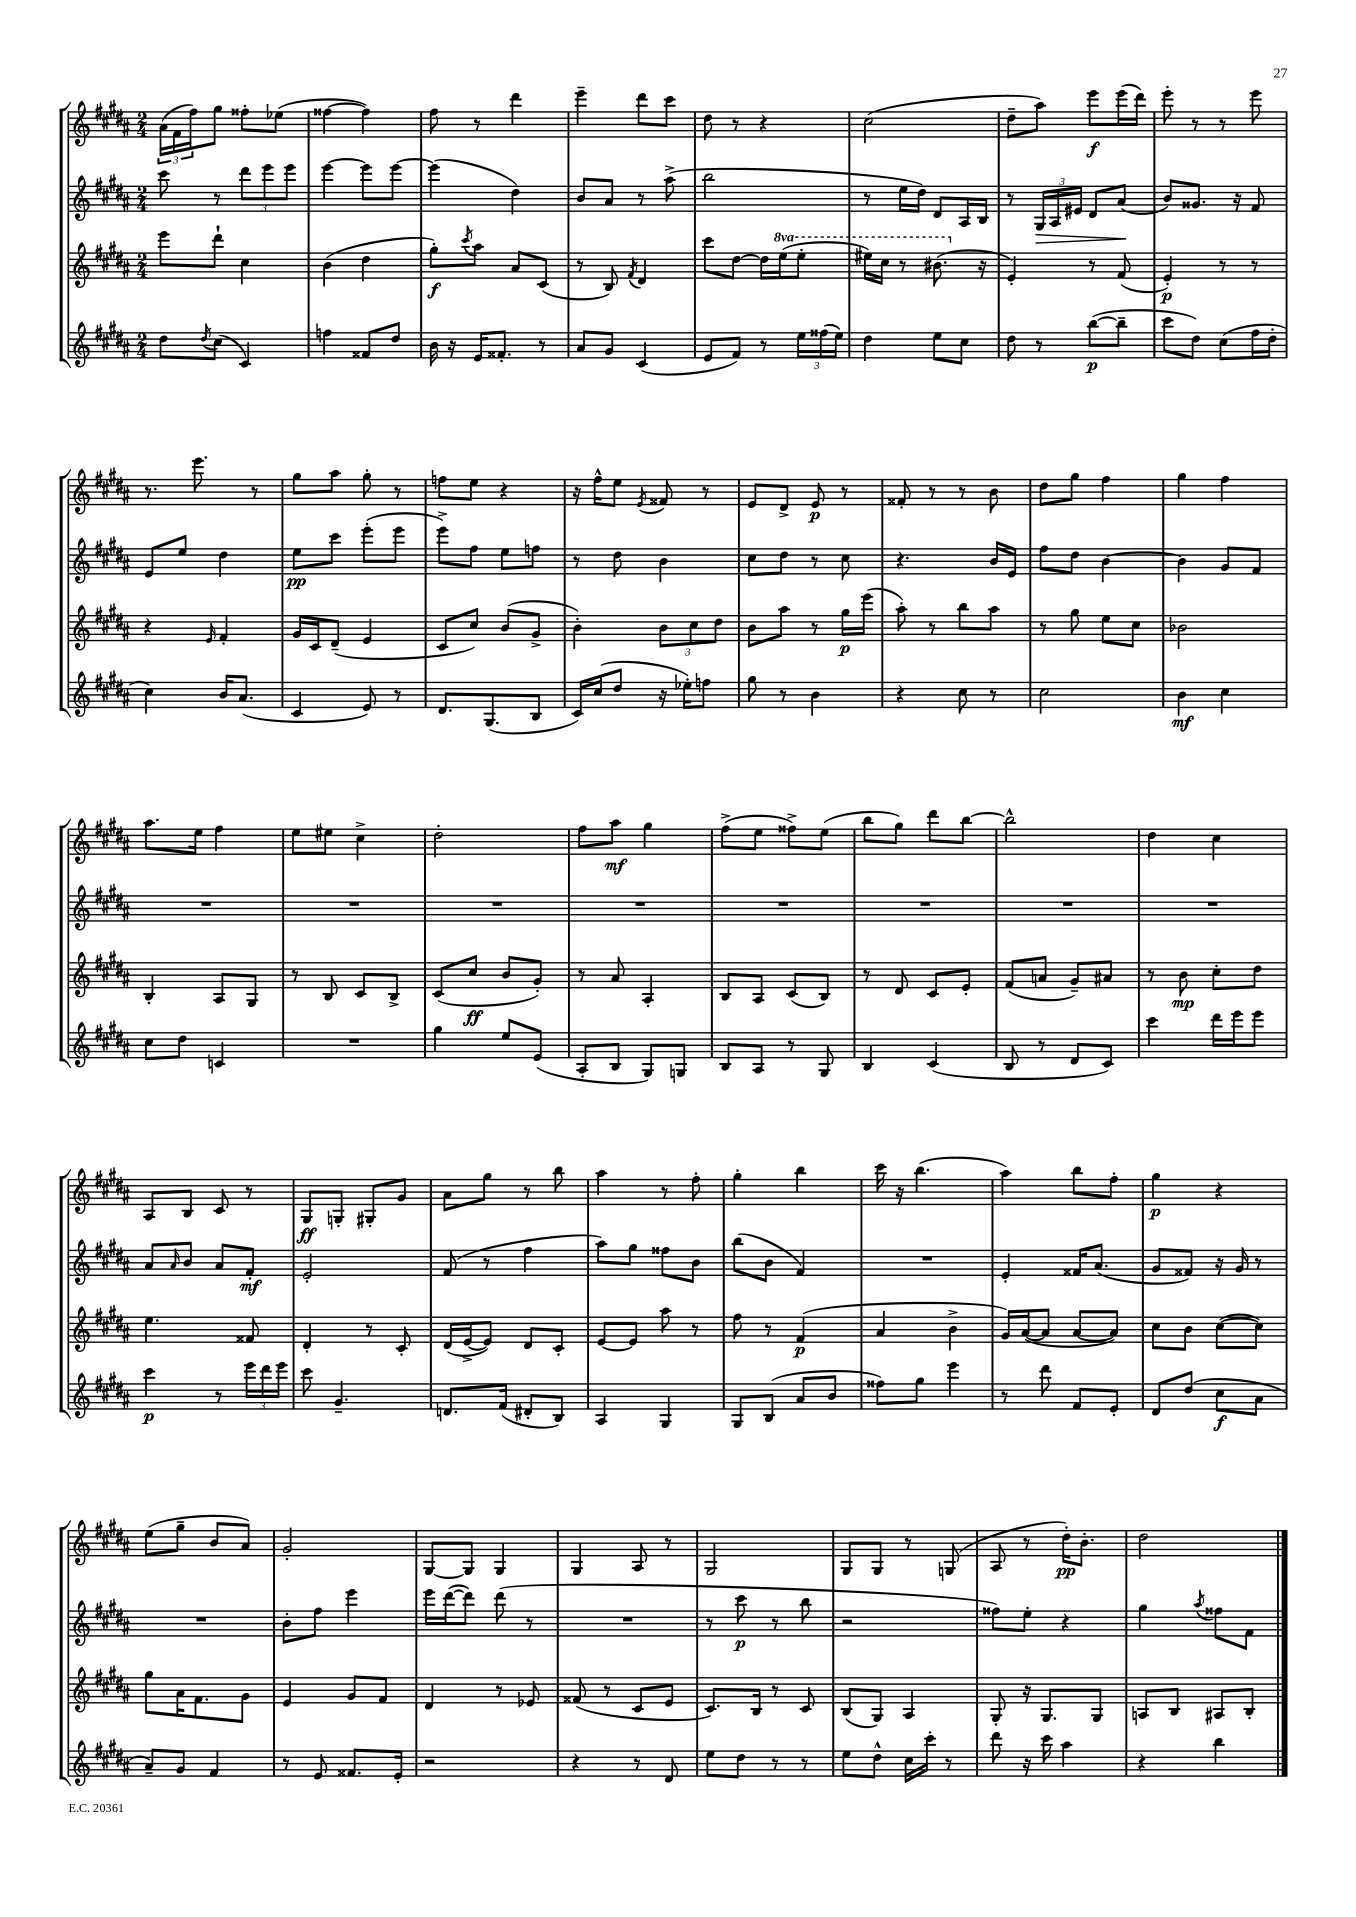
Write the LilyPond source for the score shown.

<<
\new StaffGroup <<
\new Staff = "s0" {
    \clef treble \key b \major \numericTimeSignature \time 2/4
    \tuplet 3/2 { ais'16( fis'16 fis''16) } gis''8 fisis''8-. ees''8( |
    fisis''4~ fisis''4) |
    fis''8 r8 dis'''4 |
    e'''4-- dis'''8 cis'''8 |
    dis''8 r8 r4 |
    cis''2( |
    dis''8-- ais''8) e'''8\f e'''16( dis'''16) |
    e'''8-. r8 r8 e'''8 |
    r8. e'''8. r8 |
    gis''8 ais''8 gis''8-. r8 |
    f''8 e''8 r4 |
    r16 fis''16-^ e''8 \acciaccatura { e'8 } fisis'8 r8 |
    e'8 dis'8-> e'8\p r8 |
    fisis'8-. r8 r8 b'8 |
    dis''8 gis''8 fis''4 |
    gis''4 fis''4 |
    ais''8. e''16 fis''4 |
    e''8 eis''8 cis''4-> |
    dis''2-. |
    fis''8 ais''8\mf gis''4 |
    fis''8->( e''8 fisis''8->) e''8( |
    b''8 gis''8) dis'''8 b''8~ |
    b''2-^ |
    dis''4 cis''4 |
    ais8 b8 cis'8 r8 |
    gis8\ff g8-. gis8-. gis'8 |
    ais'8 gis''8 r8 b''8 |
    ais''4 r8 fis''8-. |
    gis''4-. b''4 |
    cis'''16 r16 b''4.( |
    ais''4) b''8 fis''8-. |
    gis''4\p r4 |
    e''8( gis''8-- b'8 ais'8) |
    gis'2-. |
    gis8~ gis8 gis4 |
    gis4 ais8 r8 |
    gis2 |
    gis8 gis8 r8 g8( |
    ais8 r8 dis''16-.\pp) b'8.-. |
    dis''2 \bar "|." |
}
\new Staff = "s1" {
    \clef treble \key b \major \numericTimeSignature \time 2/4
    cis'''8 r8 \tuplet 3/2 { dis'''8 e'''8 e'''8 } |
    e'''4~ e'''8 e'''8~ |
    e'''4( dis''4) |
    b'8 ais'8 r8 ais''8->( |
    b''2 |
    r8 e''16 dis''16) dis'8 ais16 b16 |
    r8 \tuplet 3/2 { gis16\> ais16 eis'16 } dis'8 ais'8\!( |
    b'8) gisis'8. r16 fis'8 |
    e'8 e''8 dis''4 |
    e''8\pp cis'''8 e'''8-.( e'''8 |
    e'''8->) fis''8 e''8 f''8 |
    r8 dis''8 b'4 |
    cis''8 dis''8 r8 cis''8 |
    r4. b'16 e'16 |
    fis''8 dis''8 b'4~ |
    b'4 gis'8 fis'8 |
    R2 |
    R2 |
    R2 |
    R2 |
    R2 |
    R2 |
    R2 |
    R2 |
    ais'8 \grace { ais'16 } b'8 ais'8 fis'8-.\mf |
    e'2-. |
    fis'8( r8 fis''4 |
    ais''8) gis''8 fisis''8 b'8 |
    b''8( b'8 fis'4) |
    R2 |
    e'4-. fisis'16 ais'8.( |
    gis'8 fisis'8) r16 gis'16 r8 |
    R2 |
    b'8-. fis''8 e'''4 |
    e'''16 dis'''16~( dis'''8) dis'''8( r8 |
    R2 |
    r8 cis'''8\p r8 b''8 |
    r2 |
    fisis''8) e''8-. r4 |
    gis''4 \acciaccatura { ais''8 } fisis''8 fis'8 \bar "|." |
}
\new Staff = "s2" {
    \clef treble \key b \major \numericTimeSignature \time 2/4 \set Staff.ottavationMarkups = #ottavation-simple-ordinals
    e'''8 dis'''8-! cis''4 |
    b'4( dis''4 |
    gis''8-.\f) \acciaccatura { cis'''8 } ais''8 ais'8 cis'8( |
    r8 b8) \acciaccatura { fis'8 } dis'4 |
    cis'''8 dis''8~ dis''16 \ottava #1 e'''16( e'''8-. |
    eis'''16) cis'''16 r8 bis''8.( \ottava #0 r16 |
    e'4-.) r8 fis'8( |
    e'4-.\p) r8 r8 |
    r4 \grace { e'16 } fis'4-. |
    gis'16 cis'16 dis'8--( e'4 |
    cis'8 cis''8) b'8( gis'8-> |
    b'4-.) \tuplet 3/2 { b'8 cis''8 dis''8 } |
    b'8 ais''8 r8 gis''16\p e'''16( |
    ais''8-.) r8 b''8 ais''8 |
    r8 gis''8 e''8 cis''8 |
    bes'2 |
    b4-. ais8 gis8 |
    r8 b8 cis'8 b8-> |
    cis'8( cis''8\ff b'8 gis'8-.) |
    r8 ais'8 ais4-. |
    b8 ais8 cis'8( b8) |
    r8 dis'8 cis'8 e'8-. |
    fis'8( a'8 gis'8--) ais'8 |
    r8 b'8\mp cis''8-. dis''8 |
    e''4. fisis'8 |
    dis'4-. r8 cis'8-. |
    dis'16( e'16~-> e'8) dis'8 cis'8-. |
    e'8~ e'8 ais''8 r8 |
    fis''8 r8 fis'4\p( |
    ais'4 b'4-> |
    gis'16) ais'16~( ais'8 ais'8~ ais'8) |
    cis''8 b'8 cis''8~( cis''8) |
    gis''8 ais'16 fis'8. gis'8 |
    e'4 gis'8 fis'8 |
    dis'4 r8 ees'8 |
    fisis'8( r8 cis'8 e'8 |
    cis'8.) b16 r8 cis'8 |
    b8( gis8) ais4 |
    gis8-. r16 gis8. gis8 |
    a8 b8 ais8 b8-. \bar "|." |
}
\new Staff = "s3" {
    \clef treble \key b \major \numericTimeSignature \time 2/4
    dis''8 \acciaccatura { dis''8 } cis''8( cis'4) |
    f''4 fisis'8 dis''8 |
    b'16 r16 e'16 fisis'8.-. r8 |
    ais'8 gis'8 cis'4( |
    e'8 fis'8) r8 \tuplet 3/2 { e''16 fisis''16( e''16) } |
    dis''4 e''8 cis''8 |
    dis''8 r8 b''8~\p( b''8-- |
    cis'''8 dis''8) cis''8( fis''16 dis''16-. |
    cis''4) b'16 ais'8.( |
    cis'4 e'8) r8 |
    dis'8. gis8.( b8 |
    cis'16) cis''16( dis''8 r16 ees''16-.) f''8 |
    gis''8 r8 b'4 |
    r4 cis''8 r8 |
    cis''2 |
    b'4\mf cis''4 |
    cis''8 dis''8 c'4 |
    R2 |
    gis''4 e''8 e'8( |
    ais8-. b8 gis8) g8 |
    b8 ais8 r8 gis8 |
    b4 cis'4( |
    b8 r8 dis'8 cis'8) |
    cis'''4 dis'''16 e'''16 e'''8 |
    cis'''4\p r8 \tuplet 3/2 { e'''16 dis'''16 e'''16 } |
    cis'''8 gis'4.-- |
    d'8. fis'16( dis'8-. b8) |
    ais4 gis4 |
    gis8 b8( ais'8 b'8 |
    fisis''8) gis''8 e'''4 |
    r8 dis'''8 fis'8 e'8-. |
    dis'8 dis''8( cis''8\f ais'8 |
    ais'8--) gis'8 fis'4 |
    r8 e'8 fisis'8. e'16-. |
    r2 |
    r4 r8 dis'8 |
    e''8 dis''8 r8 r8 |
    e''8 dis''8-^ cis''16 cis'''16-. r8 |
    dis'''8 r16 cis'''16 ais''4 |
    r4 b''4 \bar "|." |
}
>>
>>
\layout { \context { \Score \remove "Bar_number_engraver" } }
